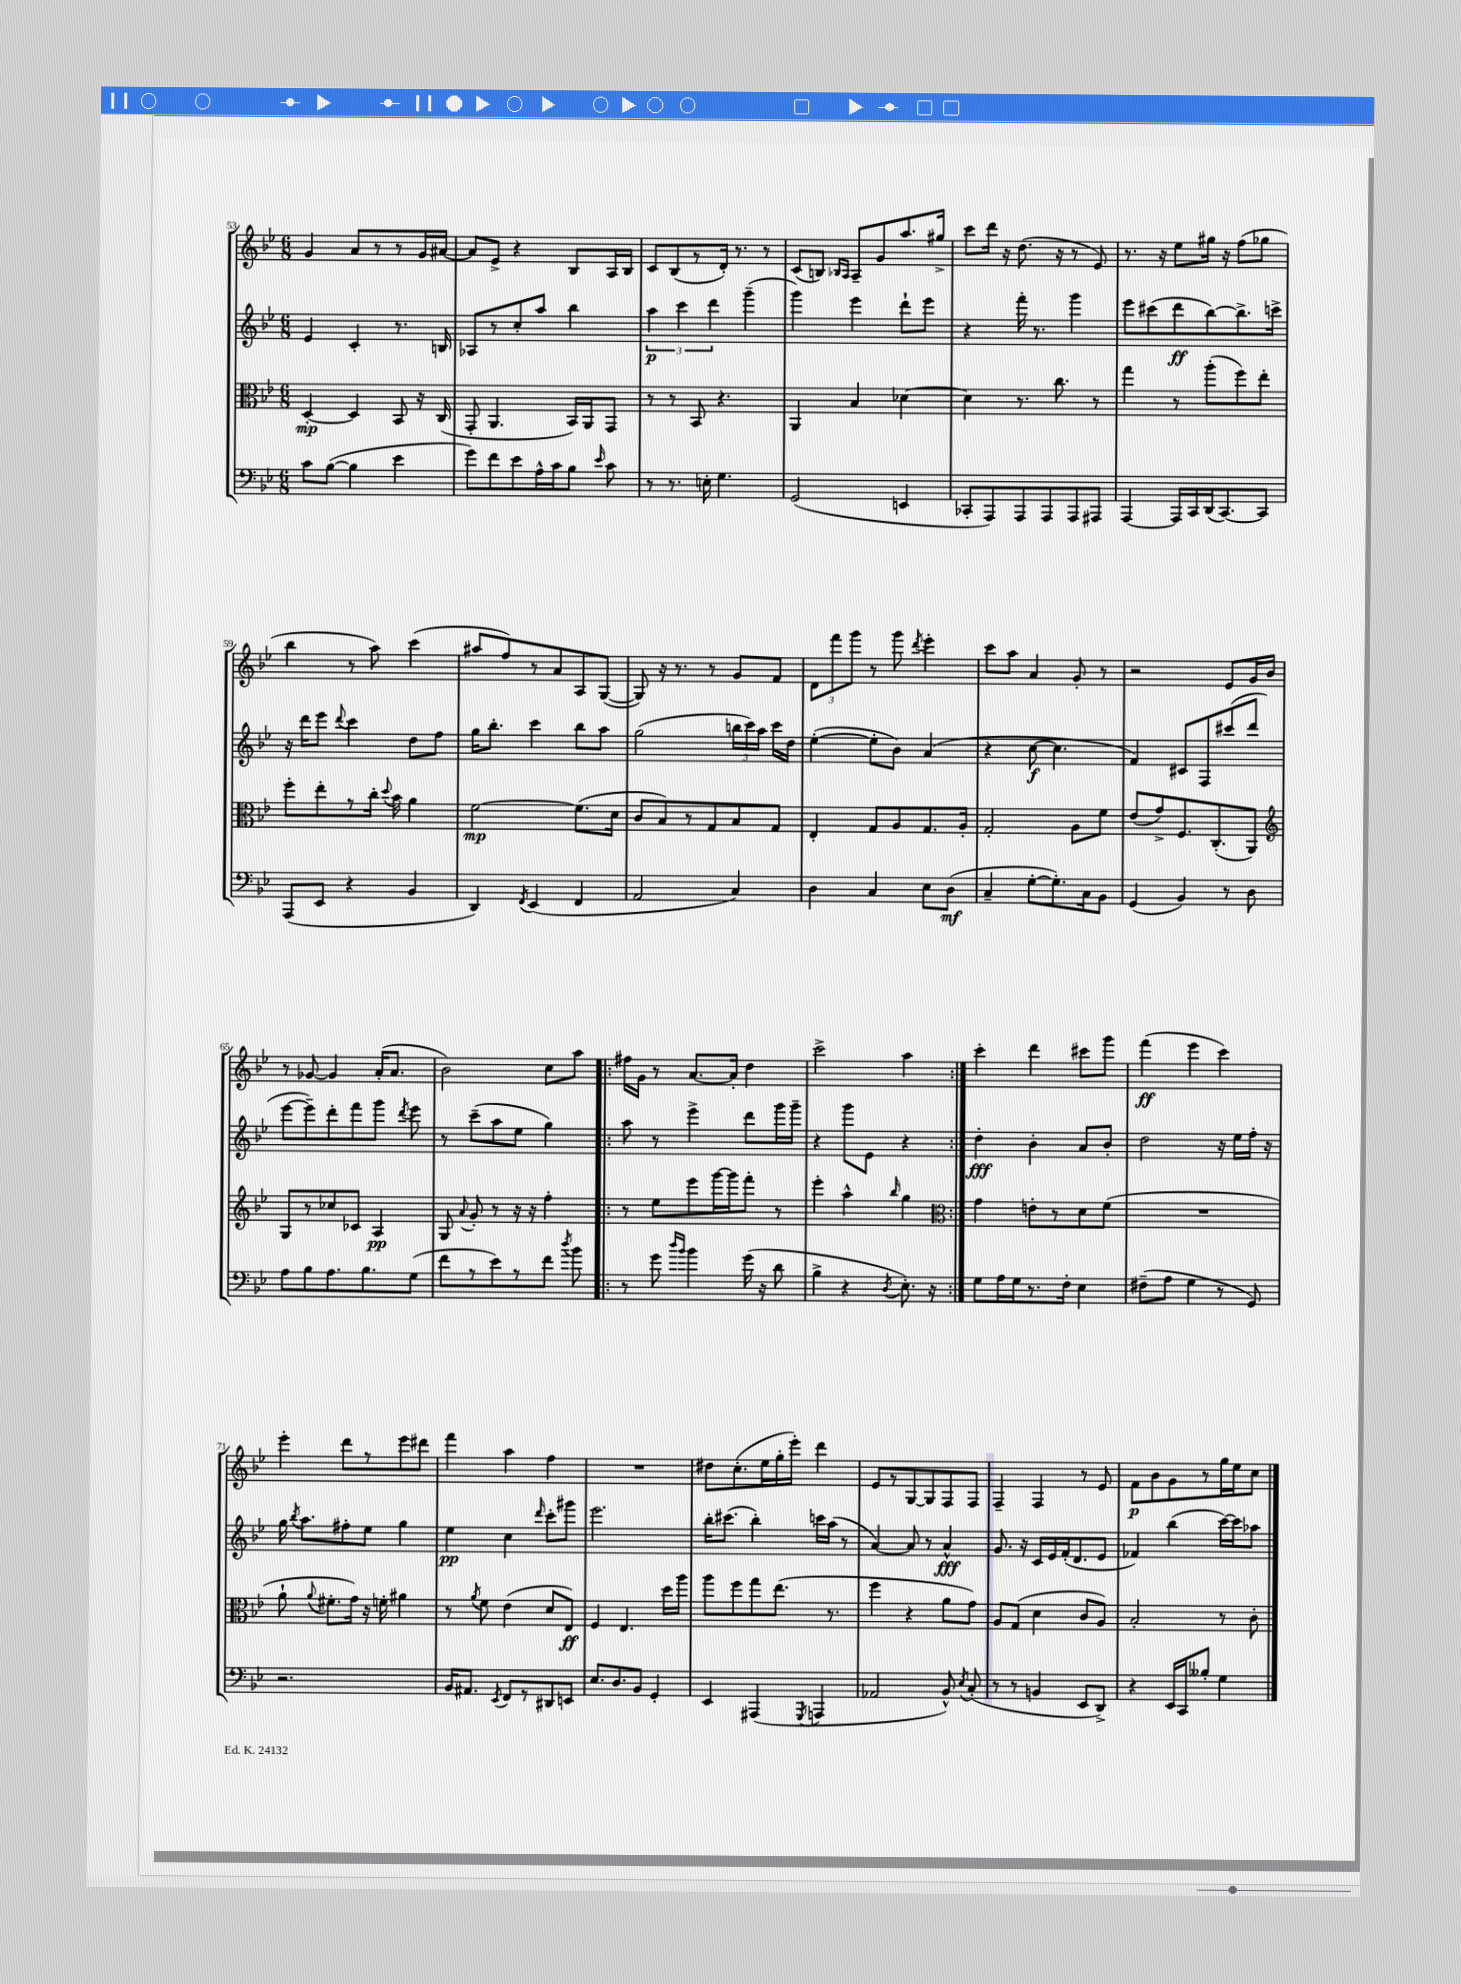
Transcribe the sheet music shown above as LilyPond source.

<<
\new StaffGroup <<
\new Staff = "s0" {
    \clef treble \key bes \major \numericTimeSignature \time 6/8
    \autoBeamOff g'4 a'8[ r8 r8 g'16 ais'16]~ |
    ais'8[ ees'8]-> r4 bes8[ a16 bes16] |
    c'8[ bes8( r8 d'16]-.) r8. r8 |
    c'8[( b8]) \grace { bes16[ a16] } a8[-- g'8 a''8. gis''16]-> |
    c'''8[ d'''16] r16 d''8.( r16 r8 ees'8) |
    r8. r16 ees''8[ gis''16] r16 f''8[( ges''8] |
    bes''4 r8 a''8) c'''4( |
    ais''8[ f''8) r8 a'8 a8 g8]~( |
    g8) r16 r8. r8 g'8[ f'8] |
    \tuplet 3/2 { d'8[ f'''8 g'''8] } r8 g'''8 \acciaccatura { d'''8 } ees'''4-. |
    c'''8[ a''8] a'4 g'8-. r8 |
    r2 ees'8[ g'16 bes'16] |
    r8 ges'8~ ges'4 a'16[-.( a'8.] |
    bes'2) c''8[ a''8] |
    \repeat volta 2 { fis''16[ g'16] r8 a'8.[~ a'16]-. d''4 |
    c'''2-> a''4 | }
    c'''4-. d'''4 cis'''8[ g'''8] |
    f'''4\ff( ees'''4 c'''4) |
    ees'''4-. d'''8[ r8 ees'''8 dis'''8] |
    f'''4 a''4 f''4 |
    R2. |
    dis''8[ c''8.-.( ees''16 g''16-. ees'''16]-.) d'''4 |
    ees'8[ r8 g8~ g8 f8 f8] |
    f4-- f4 r8 ees'8 |
    f'8[\p bes'8 g'8 r8 g''16 ees''16 c''8] \bar "|." |
}
\new Staff = "s1" {
    \clef treble \key bes \major \numericTimeSignature \time 6/8
    \autoBeamOff ees'4 c'4-. r8. b16 |
    aes8[ r8 c''8-. a''8] bes''4 |
    \tuplet 3/2 { a''4\p c'''4 d'''4 } g'''4--( |
    g'''4) ees'''4 d'''8[-! ees'''8] |
    r4 f'''16-. r8. g'''4 |
    ees'''8[ cis'''8( d'''8\ff bes''8~) bes''8.-> c'''16]-> |
    r16 d'''16[ ees'''8] \appoggiatura { d'''8 } c'''4 d''8[ f''8] |
    g''16[ bes''8.]-. c'''4 bes''8[ a''8] |
    g''2( \tuplet 3/2 { b''16[ c'''16) a''16] } c'''16[ d''16] |
    ees''4~-.( ees''8[-. bes'8]) a'4( |
    r4 c''8~\f c''4. |
    f'4) cis'8[ f8 cis'''8( d'''8] |
    ees'''8[~ ees'''8--) d'''8-. f'''8 g'''8] \acciaccatura { d'''8 } ees'''8 |
    r8 c'''8[--( a''8 ees''8] g''4) |
    \repeat volta 2 { a''8 r8 ees'''4-> d'''8[ g'''16 g'''16]-- |
    r4 g'''8[ ees'8] r4 | }
    d''4-.\fff bes'4-. a'8[ bes'8]-. |
    d''2 r16 ees''16[ f''16]-. r16 |
    g''16 \acciaccatura { bes''8 } a''8.[ fis''8-. ees''8] g''4 |
    ees''4\pp c''4 \grace { d'''16 } c'''8[-. gis'''8] |
    ees'''2. |
    bes''16[-. cis'''8.]( bes''4-.) c'''16[ a''16]( r8 |
    a'4~) a'8 r8 a'4-^\fff |
    g'8. r16 c'16[ ees'16 f'16-.( d'8. ees'8] |
    fes'4) bes''4( c'''16[~) c'''16 aes''8] \bar "|." |
}
\new Staff = "s2" {
    \clef alto \key bes \major \numericTimeSignature \time 6/8
    \autoBeamOff d4~-.\mp d4 bes,8 r16 c16( |
    g,8-. a,4. bes,16[) a,16 g,8] |
    r8 r8 bes,8 r4. |
    a,4 bes4 des'4~ |
    des'4 r8. c''8. r8 |
    g''4 r8 a''8[-.( f''8) ees''8]-. |
    f''8[-. ees''8-. r8 c''16]-. \appoggiatura { d''8 } bes'16 a'4 |
    f'2~\mp f'8.[( d'16] |
    c'8[ bes8) r8 g8 bes8 g8] |
    ees4-. g8[ a8 g8. a16]-. |
    g2-. a8[ f'8] |
    ees'8[( g'8->) f8. c8.-.( a,8]) |
    \clef treble g8[ r8 ces''8 ces'8] a4\pp |
    g8 \appoggiatura { a'8 } g'8-. r8 r16 r16 f''4-. |
    \repeat volta 2 { r8 ees''8[ ees'''8 g'''16~ g'''16 f'''8]-. r8 |
    ees'''4-. a''4-^ \grace { bes''16 } g''4 | }
    \clef alto g'4 e'8[-. r8 d'8 f'8]( |
    R2. |
    a'8-! \appoggiatura { a'8 } fis'8.[-. g'16]) r16 f'16-. ais'4 |
    r8 \acciaccatura { a'8 } f'8 ees'4( d'8[ ees8]\ff) |
    f4 ees4. d''16[ a''16] |
    a''8[ f''8 g''8 ees''8.]( r8. |
    f''4 r4 a'8[ g'8]) |
    a8[ g8]( d'4 c'8[ a8]) |
    bes2-. r8 c'8-. \bar "|." |
}
\new Staff = "s3" {
    \clef bass \key bes \major \numericTimeSignature \time 6/8
    \autoBeamOff c'8[ bes8]~( bes4 ees'4 |
    g'8[) f'8 ees'8 a16-^ c'16 bes8] \grace { ees'16 } c'8 |
    r8 r8. e16-. g4. |
    g,2( e,4 |
    ces,8[-. a,,8) a,,8 a,,8 a,,8 ais,,8] |
    a,,4~ a,,16[ c,16 d,16( c,8.~) c,8] |
    a,,8[( ees,8] r4 bes,4 |
    d,4) \acciaccatura { f,8 } ees,4( f,4 |
    a,2 c4) |
    d4 c4 ees8[ d8]\mf( |
    c4-- g8[~-. g8.-.) c16 bes,8] |
    g,4( bes,4) r8 d8 |
    a8[ bes8 a8. bes8. g8]( |
    f'8[ r8 ees'8) r8 f'8] \acciaccatura { d''8 } bes'8 |
    \repeat volta 2 { r8 g'8 \grace { d''16[ bes'16] } bes'4 g'16( r16 d'8 |
    bes4-> r4 \acciaccatura { d8 } ees8.-.) r16 | }
    g8[ a16 g16 r8. f16]-. ees4 |
    fis8[--( a8] g4 r8 g,8) |
    r2. |
    bes,16[ ais,8.] \acciaccatura { ees,8 } f,8[ r8 dis,8 e,8] |
    ees8.[ d8. bes,8] g,4-. |
    ees,4 ais,,4( \acciaccatura { g,,8 } a,,4 |
    aes,2 bes,8-^) \acciaccatura { ees8 } c8-.( |
    r8 r8 b,4 ees,8[ d,8]->) |
    r4 ees,16[ c,16 beses8]-. g4 \bar "|." |
}
>>
>>
\layout { \context { \Score currentBarNumber = #53 } }
